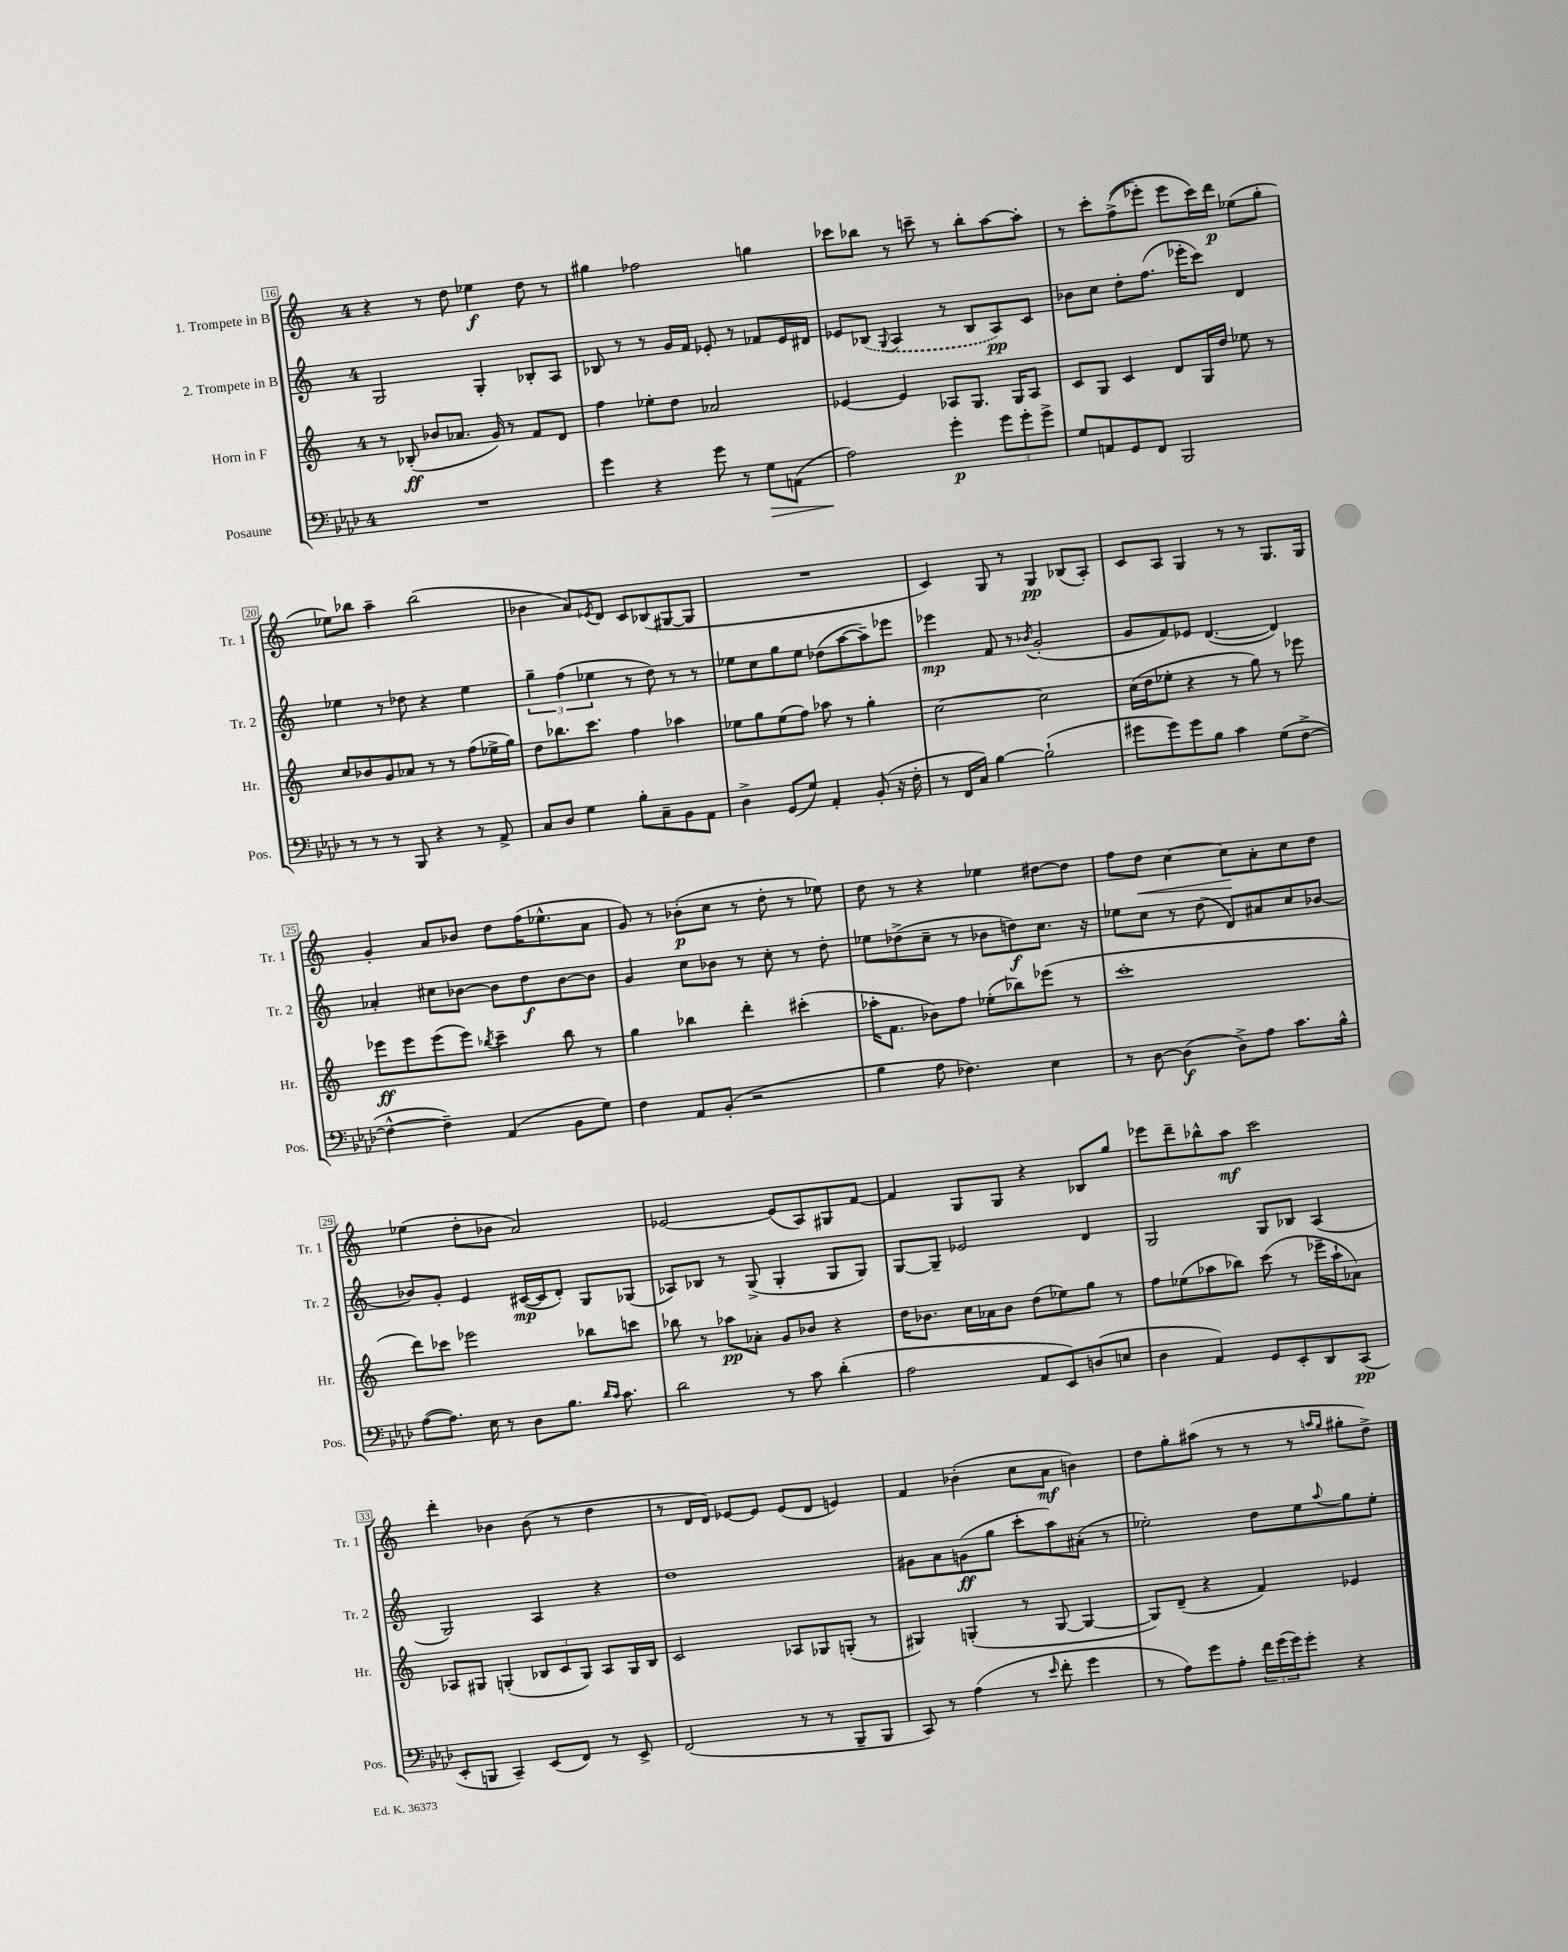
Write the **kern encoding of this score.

**kern	**dynam	**kern	**dynam	**kern	**dynam	**kern	**dynam
*part4	*part4	*part3	*part3	*part2	*part2	*part1	*part1
*staff4	*staff4	*staff3	*staff3	*staff2	*staff2	*staff1	*staff1
*I"Posaune	*	*I"Horn in F	*	*I"2. Trompete in B	*	*I"1. Trompete in B	*
*I'Pos.	*	*I'Hr.	*	*I'Tr. 2	*	*I'Tr. 1	*
*clefF4	*	*clefG2	*	*clefG2	*	*clefG2	*
*k[b-e-a-d-]	*	*k[]	*	*k[]	*	*k[]	*
*M4/4	*	*M4/4	*	*M4/4	*	*M4/4	*
=16	=16	=16	=16	=16	=16	=16	=16
1r	.	8r	.	2G/	.	4r	.
.	.	(8B-X'/	ff	.	.	.	.
.	.	8b-X/L	.	.	.	8r	.
.	.	8.a-X/J	.	.	.	8dd\	.
.	.	.	.	4G'/	.	4ee-X\	f
.	.	16g/)	.	.	.	.	.
.	.	8r	.	.	.	.	.
.	.	8f/L	.	8B-X'/L	.	8dd\	.
.	.	8d/J	.	8A/J	.	8r	.
=17	=17	=17	=17	=17	=17	=17	=17
4g\	.	4ff\	.	8B-X/	.	4gg#X\	.
.	.	.	.	8r	.	.	.
4r	.	8ee-X'\L	.	8r	.	2ff-X\	.
.	.	8dd\J	.	16g/LL	.	.	.
.	.	.	.	16f/JJ	.	.	.
8g\	.	2a-X/	.	8e-X'/	.	.	.
8r	.	.	.	8r	.	.	.
!	!LO:HP:b	!	!	!	!	!	!
8G\L	>	.	.	8f-X/L	.	4ggn\	.
(8AAn\J	.	.	.	16e-/L	.	.	.
.	.	.	.	16d#X/JJ	.	.	.
=18	=18	=18	=18	=18	=18	=18	=18
2A-\)	.	[4e-X/	.	8e-X/L	.	8ccc-X\L	.
.	.	.	.	(8B-X/J	.	8bb-X\J	.
.	.	.	.	8qqG/	.	.	.
.	.	4e-/]	.	4A/	.	8r	.
.	.	.	.	.	.	8cccn~\	.
4g'\	] p	8A-X/L	.	8r	.	8r	.
.	.	8.G/J	.	8B-/L	.	8bb-'\L	.
12g\L	.	.	.	8A/)	pp	[8aa\	.
.	.	16G/KL	.	.	.	.	.
12g'\	.	.	.	.	.	.	.
.	.	8A-/J	.	8c/J	.	8aa'\J]	.
12g^\J	.	.	.	.	.	.	.
=19	=19	=19	=19	=19	=19	=19	=19
8G/L	.	8c/L	.	8b-X\L	.	8r	.
8AAn/	.	8G/J	.	8cc\J	.	8ccc'\L	.
8GG/	.	4c/	.	8dd'\L	.	((8ff^\	.
8FF/J	.	.	.	(8.ff\J	.	8eee-X'\J)	.
2BBB-/	.	8d/L	.	.	.	8eee-\L	.
.	.	.	.	16eee-X'\KL	.	.	.
.	.	16G/L	.	8ccc\J)	.	16ccc\L)	.
.	.	16dd/JJ	.	.	.	16ddd\JJ	p
.	.	8ee-X\	.	4d/	.	(8ee-X\L	.
.	.	8r	.	.	.	8gg'\J	.
!!LO:LB:g=z
=20	=20	=20	=20	=20	=20	=20	=20
8r	.	8cc/L	.	4ee-X\	.	8ee-X\L)	.
8r	.	8b-X/	.	.	.	8bb-X\J	.
8r	.	8g/	.	8r	.	4aa~\	.
8BBB-/	.	8a-X/J	.	8dd-X\	.	.	.
4r	.	8r	.	4r	.	(2bb-\	.
.	.	8r	.	.	.	.	.
8r	.	(8ff\L	.	4ee-\	.	.	.
8AA-^/	.	16ee-X^\L	.	.	.	.	.
.	.	16gg\JJ)	.	.	.	.	.
=21	=21	=21	=21	=21	=21	=21	=21
8C/L	.	8dd\L	.	6gg~\	.	4b-X\	.
8D-/J	.	8.bb-X\	.	.	.	.	.
.	.	.	.	(6ff\	.	.	.
4G\	.	.	.	.	.	8a/L)	.
.	.	8.ccc\J	.	.	.	.	.
.	.	.	.	6ee-X\	.	.	.
.	.	.	.	.	.	8qe-X/	.
.	.	.	.	.	.	8d/J	.
8B-'\L	.	4ff\	.	8r	.	8c/L	.
8C~\	.	.	.	8dd\)	.	(8B-X/	.
8BB-\	.	4aa-X\	.	8r	.	[8G#X/	.
8AA-\J	.	.	.	8r	.	8G#/J]	.
=22	=22	=22	=22	=22	=22	=22	=22
4D-^\	.	8ee-X\L	.	8ee-X\L	.	1r	.
.	.	8gg\	.	8cc\	.	.	.
(8GG/L	.	(8ee-\	.	8gg\	.	.	.
8G/J)	.	8ff\J)	.	8ee-\J	.	.	.
4AA-'/	.	8aa-X\	.	(8dd-X\L	.	.	.
.	.	8r	.	[8aa\	.	.	.
(8BB-'/	.	4gg'\	.	8aa~\])	.	.	.
16r	.	.	.	8eee-X\J	.	.	.
16F'\	.	.	.	.	.	.	.
=23	=23	=23	=23	=23	=23	=23	=23
8r	.	[2cc\	.	4eee-X\	mp	4c/)	.
16FF/LL	.	.	.	.	.	.	.
16C/JJ)	.	.	.	.	.	.	.
[4B-\	.	.	.	8f/	.	8G/	.
.	.	.	.	8r	.	8r	.
.	.	.	.	8qb-X/	.	.	.
(2B-`\]	.	2cc\]	.	(2g'/	.	4G/	pp
.	.	.	.	.	.	(8B-X/L	.
.	.	.	.	.	.	8A'/J)	.
=24	=24	=24	=24	=24	=24	=24	=24
8g#X\L	.	(16cc\LL	.	8g/L	.	8c/L	.
.	.	16dd\J	.	.	.	.	.
8g#\)	.	8ee-X'\J	.	8f/)	.	8A/J	.
8g#\	.	4r	.	8e-X/J	.	4G/	.
8B-\J	.	.	.	([4.d/	.	.	.
4c\	.	8r	.	.	.	8r	.
.	.	8gg\)	.	.	.	8r	.
(8G\L	.	8r	.	4d/])	.	8.G/L	.
[8F^\J	.	8eee-X\	.	.	.	.	.
.	.	.	.	.	.	16G/Jk	.
!!LO:LB:g=z
=25	=25	=25	=25	=25	=25	=25	=25
4F^^\_	.	8eee-X\L	ff	4a-X'/	.	4g'/	.
.	.	8eee-\	.	.	.	.	.
4F~\])	.	(8eee-\	.	8cc#X\L	.	8a/L	.
.	.	8eee-\J)	.	[8b-X\J	.	8b-X/J	.
.	.	8qbb-X/	.	.	.	.	.
(4AA-/	.	4ccc~\	.	8b-\L]	.	8dd\L	.
.	.	.	.	8dd\	f	(16ff\K	.
.	.	.	.	.	.	8.ee-X^^\	.
8BB-\L	.	8bb-\	.	[8b-\	.	.	.
8G\J)	.	8r	.	8b-\J]	.	8a\J	.
=26	=26	=26	=26	=26	=26	=26	=26
4F\	.	4gg\	.	4g/	.	8g/)	.
.	.	.	.	.	.	8r	.
8AA-/L	.	4bb-X\	.	8cc\L	.	(8b-X'\L	p
(8BB-'/J	.	.	.	8b-X\J	.	8cc\J	.
2r	.	4ddd'\	.	8r	.	8r	.
.	.	.	.	8cc'\	.	8dd'\	.
.	.	(4ccc#X'\	.	8r	.	8r	.
.	.	.	.	8dd'\	.	8ee-X\)	.
=27	=27	=27	=27	=27	=27	=27	=27
4B-\	.	16aa-X'\KL	.	8ee-X\L	.	8dd\	.
.	.	8.f\J	.	.	.	.	.
.	.	.	.	(8dd-X^\	.	8r	.
8A-\	.	8b-X\L)	.	8cc~\J	.	4r	.
4.F-X\)	.	8ff\J	.	8r	.	.	.
.	.	(8ee-X'\L	.	8b-X\L	.	4ee-X\	.
.	.	8bb-X\)	.	8ddn\)	f	.	.
4E-\	.	(8eee-X\J	.	8.cc\J	.	[8dd#X\L	.
.	.	8r	.	.	.	8dd#\J]	.
.	.	.	.	16r	.	.	.
=28	=28	=28	=28	=28	=28	=28	=28
8r	.	1ccc'	.	8ee-X\L	.	8ff\L	.
!	!	!	!	!	!	!	!LO:HP:b
[8D-\	.	.	.	8cc\J	.	8dd\J	<
(4D-\]	f	.	.	8r	.	[4cc\	.
.	.	.	.	(8dd\	.	.	.
8D-^\L)	.	.	.	8d/L)	.	8cc\L]	.
8A-\J	.	.	.	8a#X/	.	8a'\	[
8.c\L	.	.	.	8cc/	.	8cc\	.
.	.	.	.	[8b-X/J	.	8dd\J	.
16B-^^\Jk	.	.	.	.	.	.	.
!!LO:LB:g=z
=29	=29	=29	=29	=29	=29	=29	=29
([8A-\L	.	8ddd\L)	.	8b-X/L]	.	(4ee-X\	.
8.A-\J])	.	8ccc-X\J	.	8g'/J	.	.	.
.	.	2eee-X\	.	4e/	.	8dd'\L	.
16E-\	.	.	.	.	.	.	.
8r	.	.	.	.	.	8b-X\J	.
8D-\L	.	.	.	([16c#X/LL	mp	2a/)	.
.	.	.	.	16c#/J]	.	.	.
8.B-\J	.	.	.	8d'/J)	.	.	.
.	.	8bb-X\L	.	8G/L	.	.	.
16qqd-/LL	.	.	.	.	.	.	.
16qqc/JJ	.	.	.	.	.	.	.
8.c\	.	.	.	.	.	.	.
.	.	8cccn\J	.	(8G-X/J	.	.	.
=30	=30	=30	=30	=30	=30	=30	=30
2d-\	.	8bb-X\	.	8A-X/L)	.	[2e-X/	.
.	.	8r	.	8B-X/J	.	.	.
.	.	8aa-X\L	pp	8r	.	.	.
.	.	8a-X'\J	.	(8G^/	.	.	.
8r	.	8g/L	.	4G'/	.	(8e-/L]	.
8c\	.	8b-X/J	.	.	.	8A/)	.
(4d-'\	.	4r	.	8G/L	.	8G#X/	.
.	.	.	.	8G/J)	.	[8f/J	.
=31	=31	=31	=31	=31	=31	=31	=31
2A-\	.	16dd\KL	.	[8G/L	.	4f/]	.
.	.	8.b-X\J	.	.	.	.	.
.	.	.	.	8G~/J]	.	.	.
.	.	16cc\LL	.	2e-X/	.	8G/L	.
.	.	16a-X\J	.	.	.	.	.
.	.	8b-\J	.	.	.	8G/J	.
8AA-/L	.	(8dd\L	.	.	.	4r	.
8EE-/)	.	8ee-X\)	.	.	.	.	.
(8Dn/	.	8gg\J	.	4d/	.	8B-X/L	.
8En/J	.	8r	.	.	.	8gg/J	.
=32	=32	=32	=32	=32	=32	=32	=32
4D-\	.	8ff\L	.	2G/	.	8eee-X\L	.
.	.	(8ee-X\	.	.	.	8ddd~\	.
4AA-/)	.	8aa-X\	.	.	.	8bb-X^^\	.
.	.	8bb-X\J)	.	.	.	8aa\J	mf
8GG/L	.	(8ccc\	.	8G/L	.	2ccc\	.
8EE-'/	.	8r	.	8B-X/J	.	.	.
8DD-/	.	16eee-X~\LL	.	(4A/	.	.	.
.	.	16aa-`\J	.	.	.	.	.
(8CC/J	pp	8a-X\J)	.	.	.	.	.
!!LO:LB:g=z
=33	=33	=33	=33	=33	=33	=33	=33
8EE-'/L	.	8A-X/L	.	2G/)	.	4ddd'\	.
8BBBn/J	.	8G#X/J	.	.	.	.	.
4CC~/)	.	(4Gn'/	.	.	.	4b-X\	.
(8EE-/L	.	12B-X/L	.	4A/	.	(8b-\	.
.	.	12c/	.	.	.	.	.
8FF/J)	.	.	.	.	.	8r	.
.	.	12G/J)	.	.	.	.	.
8r	.	8A-/L	.	4r	.	4dd\	.
8EE-^/	.	16G/L	.	.	.	.	.
.	.	16B-/JJ	.	.	.	.	.
=34	=34	=34	=34	=34	=34	=34	=34
(2FF/	.	2c/	.	1dd	.	8r	.
.	.	.	.	.	.	16d/LL	.
.	.	.	.	.	.	16d/JJ)	.
.	.	.	.	.	.	[8e-X/L	.
.	.	.	.	.	.	8e-/J]	.
8r	.	8A-X/L	.	.	.	(8e-/L	.
8r	.	8G-X/	.	.	.	8d/J	.
8BBB-~/L	.	(8Gn'/J	.	.	.	4en/)	.
8BBB-/J	.	8r	.	.	.	.	.
=35	=35	=35	=35	=35	=35	=35	=35
8CC/)	.	4G#X/)	.	8g#X\L	.	4f/	.
8r	.	.	.	8a\	.	.	.
(4A-\	.	(4Gn'/	.	(8gn\	ff	(4b-X'\	.
.	.	.	.	8gg\J	.	.	.
8r	.	8r	.	8ccc'\L	.	8cc\L	.
16qqe-/	.	.	.	.	.	.	.
8f'\	.	[8G/	.	8aa\)	.	8a\J	mf
4g\	.	4G/_	.	(8a#X'\J	.	4bn\)	.
.	.	.	.	8r	.	.	.
=36	=36	=36	=36	=36	=36	=36	=36
8r	.	8G/L])	.	2ee-X'\)	.	8dd\L	.
8A-\L)	.	(8d~/J	.	.	.	8gg'\	.
8g\	.	4r	.	.	.	(8aa#X\J	.
8A-'\J	.	.	.	.	.	8r	.
24f\LL	.	4f/)	.	8dd\L	.	8r	.
(24g\	.	.	.	.	.	.	.
24g\J)	.	.	.	.	.	.	.
8g'\J	.	.	.	8ee-\	.	8r	.
.	.	.	.	.	.	16qqaan/LL	.
.	.	.	.	8qqaa/	.	16qqgg/JJ	.
4r	.	4e-X/	.	8gg\	.	8gg#X'\L	.
.	.	.	.	8ee-'\J	.	8dd^\J)	.
==	==	==	==	==	==	==	==
*-	*-	*-	*-	*-	*-	*-	*-
